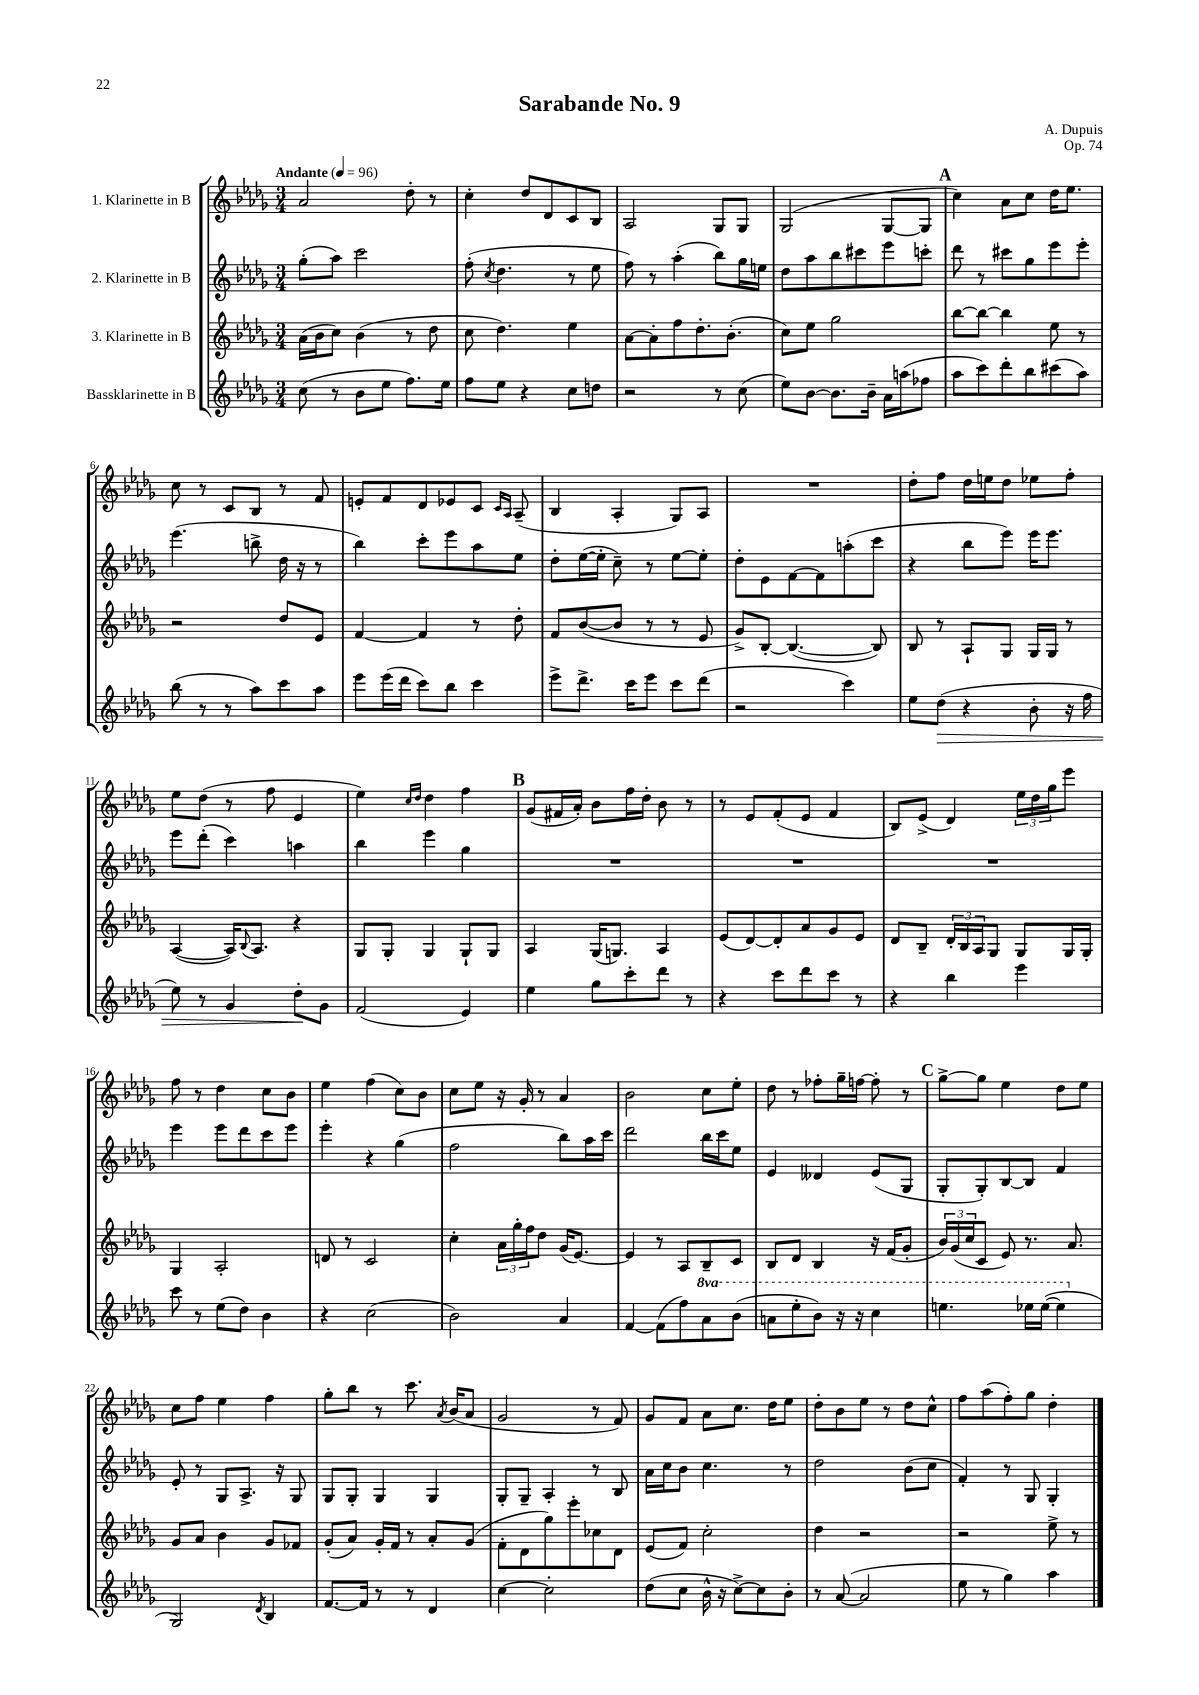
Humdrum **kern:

**kern	**kern	**kern	**kern
*staff4	*staff3	*staff2	*staff1
*clefG2	*clefG2	*clefG2	*clefG2
*k[b-e-a-d-g-]	*k[b-e-a-d-g-]	*k[b-e-a-d-g-]	*k[b-e-a-d-g-]
*M3/4	*M3/4	*M3/4	*M3/4
*MM96	*MM96	*MM96	*MM96
(8cc	(16a-	(8gg-'	2a-
.	16b-	.	.
8r	8cc)	8aa-)	.
8b-	(4b-	2ccc	.
8ee-	.	.	.
8.ff)	8r	.	8dd-'
.	8dd-	.	8r
16ee-	.	.	.
=	=	=	=
8ff	8cc	(8ff'	4cc'
.	.	8qcc	.
8ee-	4.dd-)	4.dd-	.
4r	.	.	8dd-
.	.	.	8d-
8cc	4ee-	8r	8c
8dd	.	8ee-	8B-
=	=	=	=
2r	[8a-	8ff)	2A-
.	8a-']	8r	.
.	8ff	(4aa-'	.
.	8.dd-'	.	.
8r	.	8bb-)	8G-
.	(8.b-'	.	.
(8cc	.	16gg-	8G-
.	.	16ee	.
=	=	=	=
8ee-)	8cc)	8dd-	(2G-
[8b-	8ee-	8aa-	.
8.b-]	2gg-	8bb-	.
.	.	8ccc#	.
16b-~	.	.	.
16a-	.	8eee-	[8G-
(16aa	.	.	.
8ff-	.	8ccc'	8G-]
=	=	=	=
8aa-	[8bb-	8ddd-	4cc)
8ccc)	8bb-_	8r	.
8ddd-'	4bb-]	8ccc#	8a-
8bb-	.	8gg-	8cc
(8ccc#	8ee-	8eee-	16dd-
.	.	.	8.ee-
8aa-)	8r	8eee-'	.
=	=	=	=
(8bb-	2r	(4.eee-	8cc
8r	.	.	8r
8r	.	.	8c
8aa-)	.	8bb^	8B-
8ccc	8dd-	16dd-	8r
.	.	16r	.
8aa-	8e-	8r	8f
=	=	=	=
8eee-	[4f	4bb-)	8e'
(16eee-	.	.	8f
16ddd-	.	.	.
8ccc)	4f]	8ccc'	8d-
8bb-	.	8eee-	8e-
4ccc	8r	8aa-	8c
.	.	.	16qqc
.	.	.	16qqA-
.	8dd-'	8ee-	(8A-~
=	=	=	=
8eee-^	8f	8dd-'	4B-
8.ddd-^	([8b-	([16ee-	.
.	.	16ee-']	.
.	8b-]	8cc~)	4A-'
16ccc	.	.	.
8eee-	8r	8r	.
8ccc	8r	[8ee-	8G-)
(8ddd-	8e-	8ee-']	8A-
=	=	=	=
2r	8g-^)	8dd-'	2.r
.	[8B-'	8e-	.
.	(4.B-_	[8f	.
.	.	8f]	.
4ccc)	.	(8aa'	.
.	8B-])	8ccc	.
=	=	=	=
8ee-	8B-	4r	8dd-'
(8dd-	8r	.	8ff
4r	8A-`	8bb-	16dd-
.	.	.	16ee
.	8G-	8eee-)	8dd-
8b-'	16G-	16eee-	8ee-
.	16G-	8.eee-	.
16r	8r	.	8ff'
16ff	.	.	.
=	=	=	=
8ee-)	([4A-	8eee-	8ee-
8r	.	(8ddd-'	(8dd-
4g-	16A-])	4ccc)	8r
.	8qqB-	.	.
.	8.A-	.	.
.	.	.	8ff
8dd-'	4r	4aa	4e-
8g-	.	.	.
=	=	=	=
(2f	8G-	4bb-	4ee-)
.	8G-'	.	.
.	.	.	16qqcc
.	.	.	16qqdd-
.	4G-	4eee-	4dd-
4e-)	8G-`	4gg-	4ff
.	8G-	.	.
=	=	=	=
4ee-	4A-	2.r	(8g-
.	.	.	16f#
.	.	.	16a-')
8gg-	(16G-	.	8b-
.	8.G)	.	.
8ccc'	.	.	16ff
.	.	.	16dd-'
8ddd-	4A-	.	8b-
8r	.	.	8r
=	=	=	=
4r	(8e-	2.r	8r
.	[8d-)	.	8e-
8ccc	8d-']	.	(8f'
8ddd-	8a-	.	8e-
8ccc	8g-	.	4f
8r	8e-	.	.
=	=	=	=
4r	8d-	2.r	8B-)
.	8B-~	.	(8e-^
4bb-	24d-'	.	4d-)
.	24B-	.	.
.	24A-	.	.
.	8G-	.	.
4eee-	8G-	.	24ee-
.	.	.	24dd-
.	.	.	24gg-
.	16G-	.	8eee-
.	16G-'	.	.
=	=	=	=
8ccc	4G-	4eee-	8ff
8r	.	.	8r
(8ee-	2A-'	8eee-	4dd-
8dd-)	.	8ddd-	.
4b-	.	8ccc	8cc
.	.	8eee-	8b-
=	=	=	=
4r	8d	4eee-'	4ee-
.	8r	.	.
(2cc	2c	4r	(4ff
.	.	(4gg-	8cc)
.	.	.	8b-
=	=	=	=
2b-)	4cc'	2ff	8cc
.	.	.	8ee-
.	24a-	.	16r
.	24gg-'	.	.
.	.	.	16g-'
.	24ff	.	.
.	8dd-	.	8r
4a-	(16g-	8bb-)	4a-
.	[8.e-)	.	.
.	.	16aa-	.
.	.	16ccc	.
=	=	=	=
[4f	4e-]	2ddd-	2b-
(8f]	8r	.	.
8ff)	8A-	.	.
8aa-	8B-~	16bb-	8cc
.	.	16ccc	.
(8bb-	8c	8ee-	8ee-'
=	=	=	=
8aa	8B-	4e-	8dd-
8eee-'	8d-	.	8r
8bb-)	4B-	4d--	8ff-'
16r	.	.	16gg-~
16r	.	.	[16ff
4ccc	16r	(8e-	8ff']
.	(16f	.	.
.	8g-'	8G-	8r
=	=	=	=
4.eee	24b-)	8G-'	[8gg-^
.	(24g-	.	.
.	24cc	.	.
.	8c	8G-')	8gg-]
.	8e-)	[8B-	4ee-
16eee-	8.r	8B-]	.
([16eee-	.	.	.
4eee-]	.	4f	8dd-
.	8.a-	.	.
.	.	.	8ee-
=	=	=	=
2G-)	8g-	8e-'	8cc
.	8a-	8r	8ff
.	4b-	8G-	4ee-
.	.	8.A-^	.
8qd-	.	.	.
4B-	8g-	.	4ff
.	.	16r	.
.	8f-	8G-	.
=	=	=	=
[8.f	(8g-'	8G-	8gg-'
.	8a-)	8G-'	8bb-
16f]	.	.	.
8r	16g-'	4G-	8r
.	16f	.	.
8r	8r	.	8.ccc
4d-	8a-'	4G-	.
.	.	.	8qa-
.	.	.	(16b-
.	(8g-	.	8a-
=	=	=	=
[4cc	8f'	8G-'	2g-
.	8d-	8G-~	.
2cc']	8gg-)	4A-'	.
.	8eee-'	.	.
.	8cc-	8r	8r
.	8d-	8B-	8f)
=	=	=	=
(8dd-	(8e-	16a-	8g-
.	.	16cc	.
8cc	8f)	8b-	8f
16b-^^	2cc'	4.cc	8a-
16r	.	.	.
[8cc^)	.	.	8.cc
8cc]	.	.	.
.	.	.	16dd-
8b-'	.	8r	8ee-
=	=	=	=
8r	4dd-	2dd-	8dd-'
([8a-	.	.	8b-
2a-]	2r	.	8ee-
.	.	.	8r
.	.	(8b-	8dd-
.	.	8cc	8cc^^
=	=	=	=
8ee-	2r	4f')	8ff
8r	.	.	(8aa-
4gg-)	.	8r	8ff')
.	.	8G-	8gg-
4aa-	8ee-^	4G-'	4dd-'
.	8r	.	.
==	==	==	==
*-	*-	*-	*-
